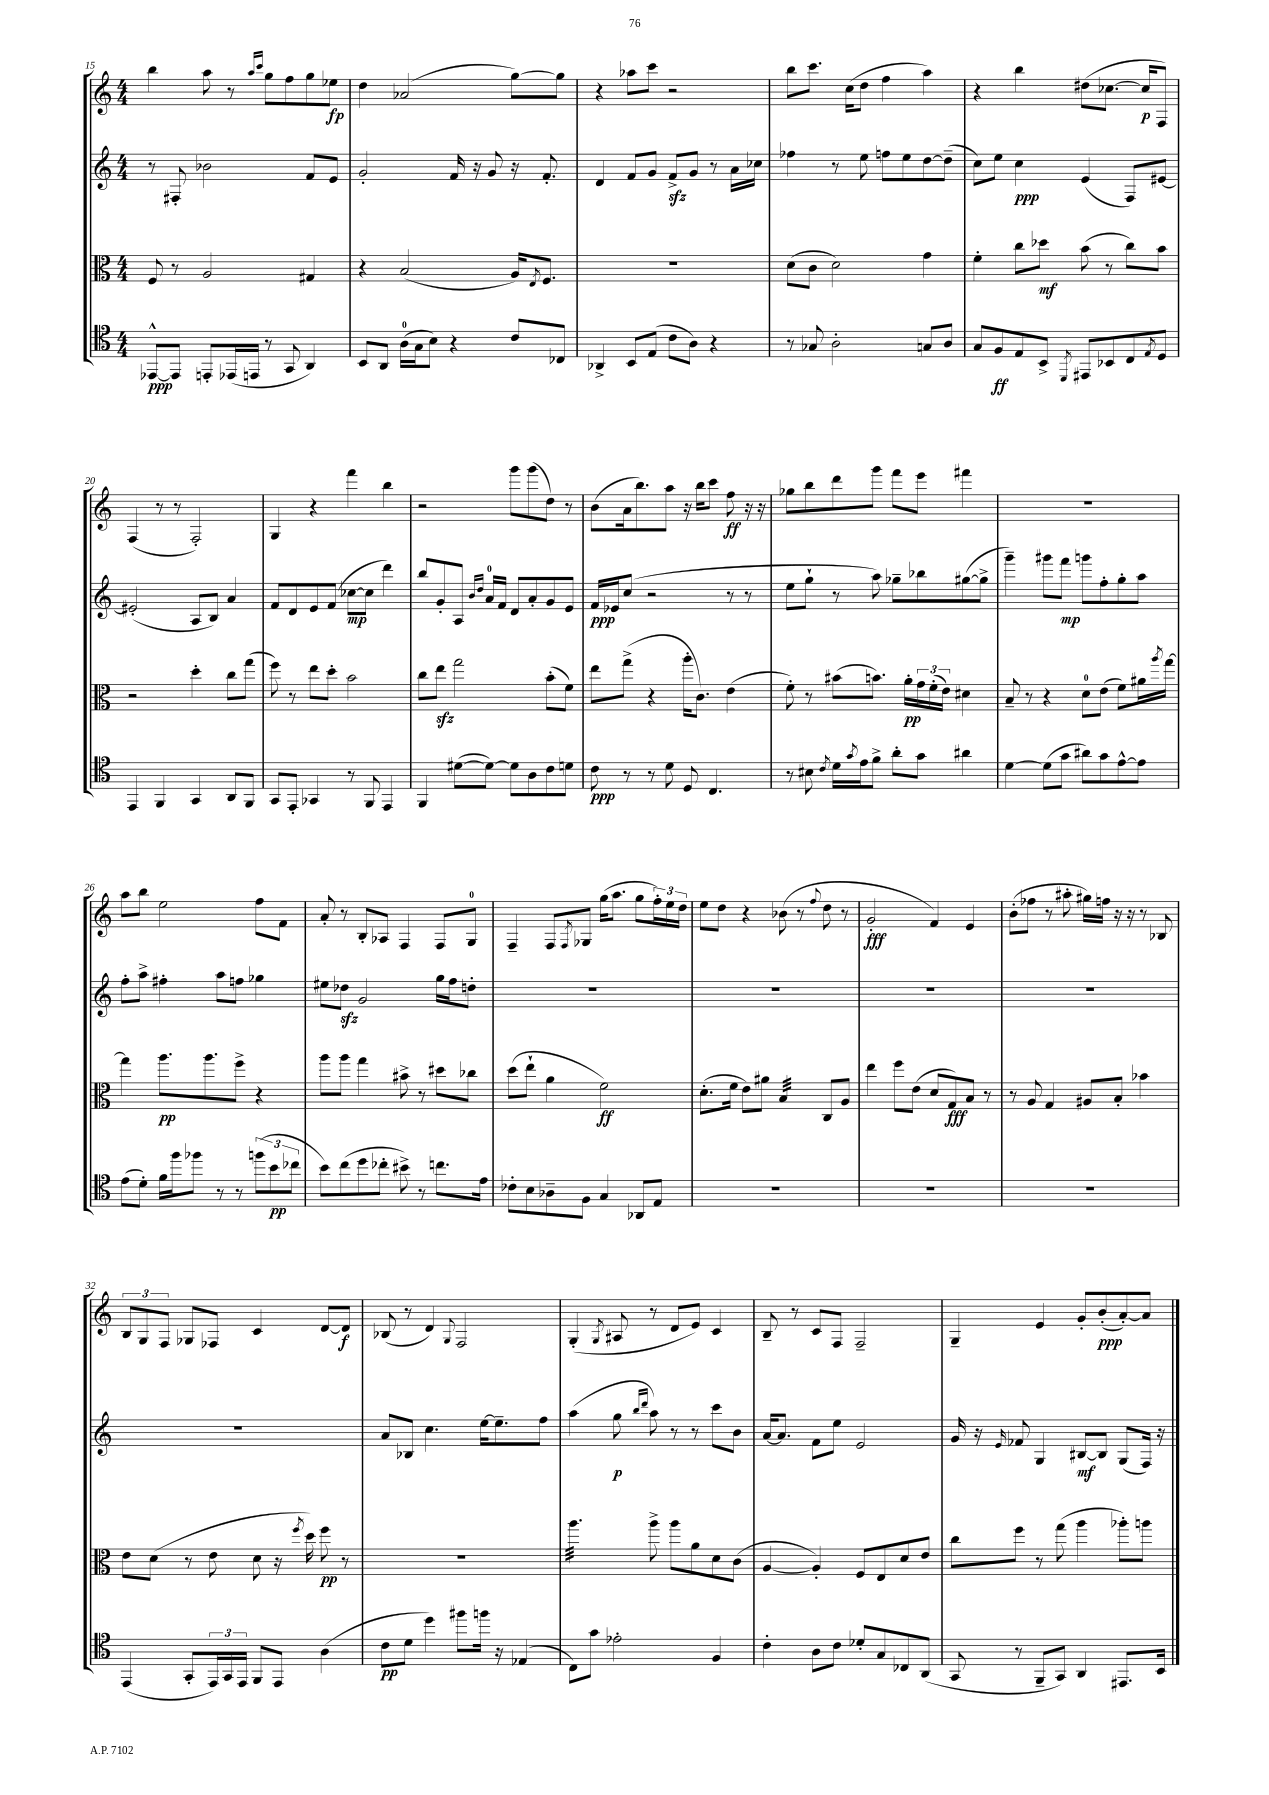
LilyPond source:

<<
\new StaffGroup <<
\new Staff = "s0" {
    \clef treble \key c \major \numericTimeSignature \time 4/4
    b''4 a''8 r8 \grace { a''16 c'''16 } g''8 f''8 g''8 ees''8\fp |
    d''4 aes'2( g''8~) g''8 |
    r4 aes''8 c'''8 r2 |
    b''8 c'''8. c''16( d''8 f''4 a''4) |
    r4 b''4 dis''8( ces''8.~ ces''16\p f8) |
    f4( r8 r8 f2-.) |
    g4 r4 f'''4 b''4 |
    r2 g'''8 g'''8( d''8) r8 |
    b'8( a'16 b''8.) a''8 r16 b''16 c'''8 f''8\ff r16 r16 |
    ges''8 b''8 d'''8 g'''8 f'''8 e'''8 fis'''4 |
    R1 |
    a''8 b''8 e''2 f''8 f'8 |
    a'8-. r8 b8-. aes8 f4 f8 g8-0 |
    f4-- f8 \acciaccatura { f8 } ges8 g''16( a''8. g''8 \tuplet 3/2 { f''16-.) e''16 d''16 } |
    e''8 d''8 r4 bes'8( r8 \appoggiatura { f''8 } d''8 r8 |
    g'2-.\fff f'4) e'4 |
    b'8-.( fes''8 r8 ais''8-. gis''16) f''16 r16 r16 r8 bes8 |
    \tuplet 3/2 { b8 g8 f8 } ges8 fes8 c'4 d'8~ d'8\f |
    bes8( r8 d'4) \appoggiatura { g8 } f2 |
    g4-.( \acciaccatura { g8 } ais8 r8 d'8 e'8) c'4 |
    b8-- r8 c'8 f8 f2-- |
    g4-- e'4 g'8-. b'8-.\ppp( a'8~-.) a'8 \bar "|." |
}
\new Staff = "s1" {
    \clef treble \key c \major \numericTimeSignature \time 4/4
    r8 fis8-. bes'2 f'8 e'8 |
    g'2-. f'16 r16 g'8 r16 f'8.-. |
    d'4 f'8 g'8 f'8->\sfz g'8 r8 a'16 ces''16 |
    fes''4 r8 e''8 f''8 e''8 d''8~ d''8--( |
    c''8) e''8 c''4\ppp e'4( f8) eis'8~ |
    eis'2-.( a8 b8) a'4 |
    f'8 d'8 e'8 f'8( ces''8~\mp ces''8 d'''4) |
    b''8 g'8-. a8 \grace { b'16 d''16 } a'16-0 f'16 d'8 a'8-. g'8 e'8 |
    f'16\ppp ees'16 c''8( r2 r8 r8 |
    e''8 g''8-! r8 a''8) ges''8-- bes''8 gis''8~( gis''8-> |
    g'''4--) gis'''8 f'''8\mp g'''8 f''8-. g''8-. a''8 |
    f''8-. a''8-> fis''4-. a''8 f''8 ges''4 |
    eis''8 des''8\sfz g'2 g''16 f''16 d''8-. |
    R1 |
    R1 |
    R1 |
    R1 |
    R1 |
    a'8 bes8 c''4. e''16~ e''8.-- f''8 |
    a''4( g''8\p \grace { b''16 d'''16 } a''8) r8 r8 c'''8 b'8 |
    a'16~ a'8. f'8 e''8 e'2 |
    g'16 r16 \grace { e'16 } fes'8 g4 bis8~\mf bis8 g8( f16) r16 \bar "|." |
}
\new Staff = "s2" {
    \clef alto \key c \major \numericTimeSignature \time 4/4
    f8 r8 a2 gis4 |
    r4 b2( a16) \acciaccatura { e8 } f8. |
    R1 |
    d'8( c'8 d'2) g'4 |
    f'4-. c''8 des''8\mf b'8( r8 c''8) b'8 |
    r2 d''4-. c''8 g''8( |
    f''8) r8 e''8 d''8-. b'2 |
    c''8 e''8\sfz g''2 b'8-.( f'8) |
    e''8 g''8->( r4 a''16-. c'8.) e'4( |
    f'8-.) r8 bis'8( b'8.) a'16-.\pp \tuplet 3/2 { g'16 f'16-.( e'16) } dis'4 |
    b8-- r8 r4 d'8-0 e'8( f'8) ais'16 \acciaccatura { a''8 } g''16~ |
    g''4 a''8.\pp a''8. f''8-> r4 |
    a''8 a''8 g''4 bis'8-> r8 dis''8 ces''8 |
    d''8( e''8-! a'4 f'2\ff) |
    d'8.-.( f'16 e'8) ais'8 b4:32 c8 a8 |
    e''4 f''8 e'8( d'8 g8\fff) b8 r8 |
    r8 a8 g4 ais8 b8-. bes'4 |
    e'8 d'8( r8 e'8 d'8 r16 \acciaccatura { f''8 } d''16) f''8\pp r8 |
    R1 |
    a''4.:32 a''8-> a''8 a'8 d'8 c'8( |
    a4~ a4-.) f8 e8 d'8 e'8 |
    c''8 f''8 r8 g''8( a''4 aes''8-.) a''8 \bar "|." |
}
\new Staff = "s3" {
    \clef tenor \key c \major \numericTimeSignature \time 4/4
    ees,8~-^\ppp ees,8 e,8-. ees,16( e,16 r8 g,8 a,4) |
    b,8 a,8 a16-0( g16 b8) r4 c'8 ces8 |
    aes,4-> b,8 e8( c'8 a8) r4 |
    r8 ges8 a2-. g8 a8 |
    g8 f8\ff e8 b,8-> \acciaccatura { d,8 } eis,8 bes,8 c8 \acciaccatura { e8 } d8 |
    e,4 f,4 g,4 a,8 f,8 |
    g,8 e,8-. ges,4 r8 f,8 e,4 |
    f,4 dis'8~( dis'8~) dis'8 a8 c'8 d'8 |
    c'8\ppp r8 r8 d'8 d8 c4. |
    r8 bis8 \acciaccatura { c'8 } d'16 \acciaccatura { g'8 } e'16 f'8-> a'8-. g'8 ais'4 |
    d'4~ d'8( g'8 ais'8) g'8 e'8~-^ e'8 |
    e'8( d'8-.) f'16 f''16 fes''8 r8 r8 \tuplet 3/2 { f''8( b'8\pp ces''8 } |
    b'8) c''8( d''8 ces''8-. bis'8->) r8 c''8. e'16 |
    ces'8-. b8 aes8-- f8 g4 aes,8 e8 |
    R1 |
    R1 |
    R1 |
    e,4( g,8-. \tuplet 3/2 { e,16) g,16 e,16 } f,8 e,8 a4( |
    c'8\pp d'8 d''4) fis''8 f''16 r16 ees4( |
    c8) g'8 ees'2-. f4 |
    c'4-. a8 c'8 des'8-. g8 ces8 a,8( |
    g,8 r8 f,8-- g,8) a,4 eis,8. b,16 \bar "|." |
}
>>
>>
\layout { \context { \Score currentBarNumber = #15 } }
